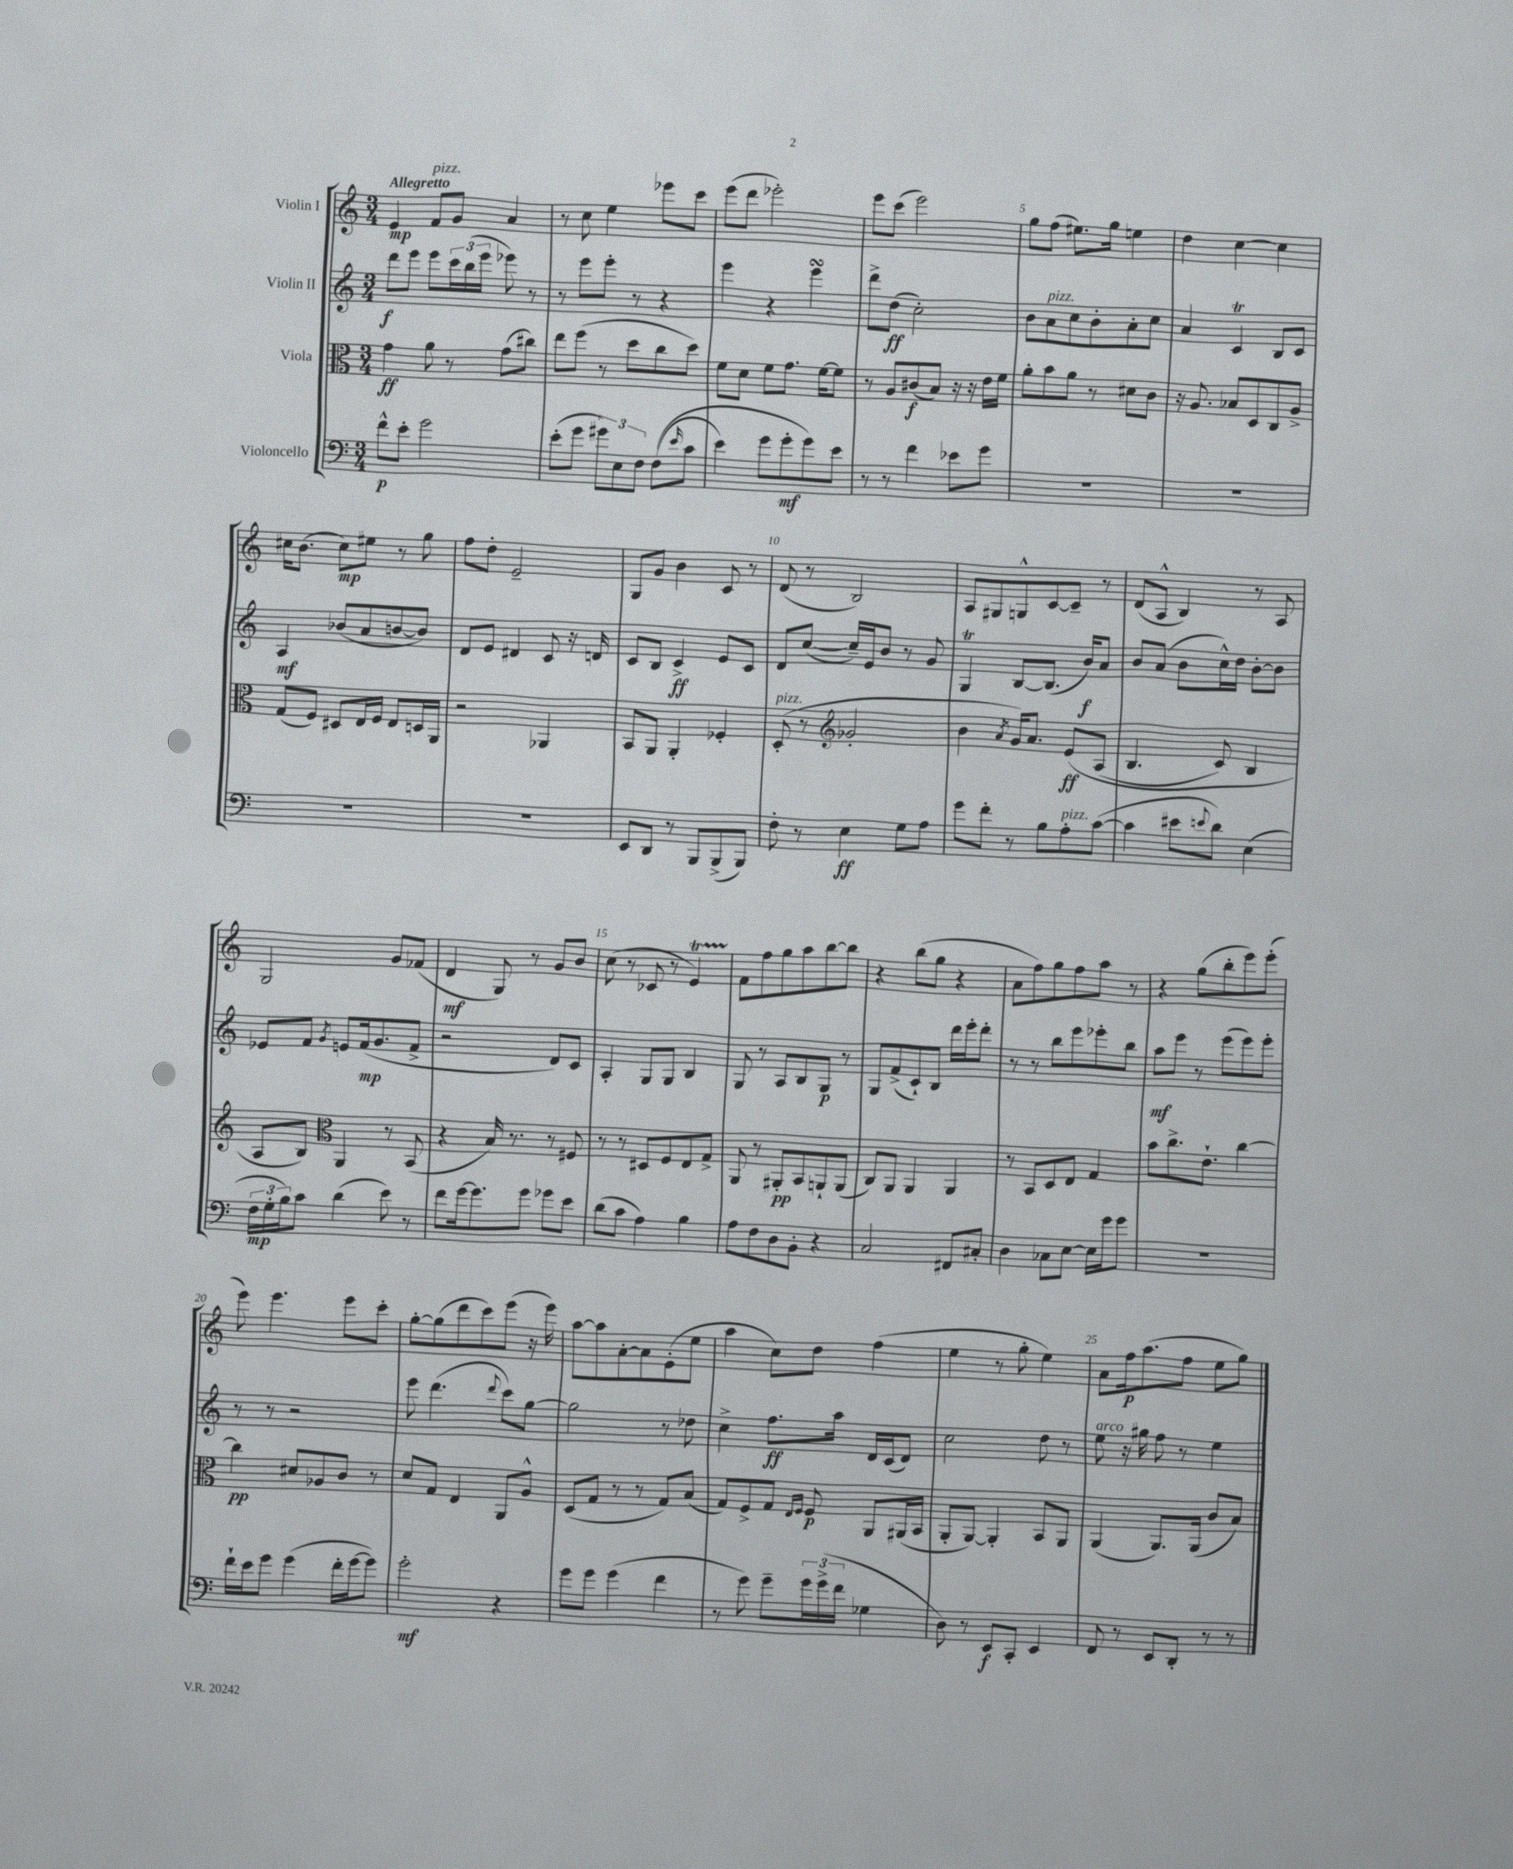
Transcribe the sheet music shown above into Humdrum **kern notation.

**kern	**kern	**kern	**kern
*staff4	*staff3	*staff2	*staff1
*clefF4	*clefC3	*clefG2	*clefG2
*k[]	*k[]	*k[]	*k[]
*M3/4	*M3/4	*M3/4	*M3/4
8f^^\L	4g\	8ddd\L	4e/
8e'\J	.	8eee\J	.
2g\	8a\	8eee\L	8f/L
.	8r	24ccc\L	8g/J
.	.	(24bb\	.
.	.	24eee\JJ	.
.	(8g\L	8eee-\)	4a/
.	8cc#\J)	8r	.
=	=	=	=
(8e'\L	8ee\L	8r	8r
8g\J	(8ff\J	8eee\L	8cc\
12g#\L)	8r	8eee'\J	4ee\
12E\	.	.	.
.	8dd\L	8r	.
12F\J	.	.	.
&((8F\L	8cc\	4r	8eee-\L
16qqe/	.	.	.
8c\J	8dd\J)	.	8ccc\J
=	=	=	=
4e\)	8f\L	4eee\	(8eee\L
.	8d\J	.	8ddd\J
8g\L	8f\L	4r	2eee-'\)
8g'\	8.g\J	.	.
8g\&)	.	4eee\	.
.	[16f\LK	.	.
8e\J	8f\]J	.	.
=	=	=	=
8r	8r	8ddd^\L	8eee\L
8r	8A/L	(8dd\J	(8ccc\J
4f\	(8c#/	2cc'\)	2eee\)
.	8B/J)	.	.
8e-\L	16r	.	.
.	16r	.	.
8g\J	16e\LL	.	.
.	16f\JJ	.	.
=	=	=	=
2.r	8a'\L	8b\L	8gg\L
.	8b\	8a\	(8ff\J
.	8a\J	8cc\	8.ee#\L)
.	8r	8b'\	.
.	.	.	16gg\Jk
.	8d#\L	8a'\	4ee\
.	8c\J	8cc\J	.
=	=	=	=
2.r	16r	4a/	4dd\
.	8.A/	.	.
.	8B-/L	4c/	[4cc\
.	8D/	.	.
.	8C/	8B/L	4cc\]
.	8A^/J	8c/J	.
=	=	=	=
2.r	(8G/L	4A/	16cc#\LK
.	.	.	(8.b\J
.	8F/J)	.	.
.	8D#/L	(8b-/L	8cc#\L)
.	16E/L	8a/	8ee#\J
.	16F/JJ	.	.
.	8E/L	[8b/	8r
.	16D/L	8b/]J)	8gg\
.	16AA/JJ	.	.
=	=	=	=
2.r	2r	8d/L	8ff\L
.	.	8e/J	8dd'\J
.	.	4d#/	2e~/
.	4AA-/	8c/	.
.	.	16r	.
.	.	16d/	.
=	=	=	=
8EE/L	8BB/L	8c/L	8G/L
8DD/J	8AA/J	8B/J	8g/J
8r	4AA'/	4c^/	4b\
8BBB/L	.	.	.
(8BBB^/	4F-'/	8e/L	8c/
8BBB/J)	.	8c/J	8r
=	=	=	=
8F'\	(8D'/	8d/L	(8d/
8r	8r	([8cc/J	8r
*	*clefG2	*	*
4E\	2g-'/	16cc~/]LL)	2B/)
.	.	16e/J	.
.	.	8b/J	.
8G\L	.	8r	.
8A\J	.	8g/	.
=	=	=	=
8g\L	4b\	4G/	8A/L
8f'\J	.	.	8G#/
.	8qa/	.	.
8r	16g/LK)	[8B/L	8G^^/
.	8.a/J	.	.
8B\L	.	(8.B/]J	[8c/
8A'\	&(8e/L	.	8c~/]J
.	.	16b/LK)	.
([8c\J	(8A/J	8a/J	8r
=	=	=	=
4c\]	4.B/	8b/L	(8d/L
.	.	(8a/J	8A^^/J
8e#\L	.	8b\L	4B/)
8qqe/	.	.	.
8d\J)	8c/)	16cc^^\L)	.
.	.	16dd\JJ	.
(4E\	4B/	[8b'\L	8r
.	.	8b\]J	8A/
=	=	=	=
24F\LL	8A/L	8e-/L	2G/
24G'\	.	.	.
24B\J)	.	.	.
8c\J	8B/J&)	8f/J	.
*	*clefC3	*	*
.	.	8qg/	.
(4d\	4AA/	8e/L	.
.	.	(16f/k	.
.	.	8.g/	.
8e\)	8r	.	8g/L
8r	(8BB/	8f^/J	(8f-/J
=	=	=	=
8f\L	4r	2r	4d/
[16g\k	.	.	.
8.g\]	.	.	.
.	16B/)	.	8G/)
.	8.r	.	.
8g\J	.	.	8r
8g-\L	8r	8d/L)	8g/L
8e\J	8F#/	8c/J	8b/J
=	=	=	=
(8d\L	8r	4A'/	(8cc\
8c\J	8r	.	8r
4A\)	8D#/L	8G/L	8c-/
.	8F/	8G/J	8r
4B\	8E/	4B/	4e/)
.	8G^/J	.	.
=	=	=	=
8A\L	8AA/	8G/	8f\L
8F\	8r	8r	8ff\
8D\	8AA#'/L	8A/L	8gg\
8BB'\J	8BB/	8B/	8aa\
4r	8AA`/	8G/J	[8bb\
.	(8AA/J	8r	8bb\]J
=	=	=	=
2C/	8C/L)	8G/L	4r
.	8AA/J	(8f^/	.
.	4AA/	8c`/)	(8bb\L
.	.	8B/J	8gg\J
8FF#/L	4AA/	16ddd\LL	4r
.	.	16eee'\J	.
8C#'/J	.	8ddd'\J	.
=	=	=	=
4D\	8r	8r	8a\L
.	8BB/L	8r	8ff\)
8C-\L	8D/	8bb\L	8gg\
[8E\J	8E/J	8eee\	8ff\
16E\]LL	4G/	8eee-'\	8aa\J
16g\J	.	.	.
8g\J	.	8bb\J	8r
=	=	=	=
2.r	8b\L	8aa\L	4r
.	8.cc^\	8eee\J	.
.	.	8r	(8gg\L
.	8.e`\J	.	.
.	.	(8eee\L	8bb'\
.	[4cc\	8eee\)	8eee\)
.	.	8eee'\J	(8eee'\J
=	=	=	=
16f`\LL	4cc\]	8r	8eee\)
16e\J	.	.	.
8g\J	.	8r	4.eee\
(4g\	8d#/L	2r	.
.	8A-/	.	.
16f'\LL	8c/J	.	8eee\L
[16g\J	.	.	.
8g\]J)	8r	.	8ccc'\J
=	=	=	=
2g'\	8d/L	8eee\	[8gg'\L
.	8G/J	(4.ddd\	(8gg\]
.	4E/	.	8ddd\
.	.	.	8ccc\)
.	.	8qqddd/	.
4r	8AA/L	8ccc\L)	(8eee\J
.	8A^^/J	[8gg\J	16r
.	.	.	16eee\)
=	=	=	=
8g\L	(8D/L	2gg\]	[8aa\L
8g\J	8G/J	.	8aa\]
(4g\	8r	.	[8a'\
.	8r	.	8a\]
4f\	8G/L)	8r	(8e'\
.	(8B/J	8dd-\	8ee\J
=	=	=	=
8r	8G/L)	4cc^\	4aa\
8g\)	8F^/	.	.
8g~\L	8G/J	8.ff\L	8cc\L)
.	16qqE/LL	.	.
.	16qqF/JJ	.	.
24g\L	8F/	.	8dd\J
(24g^\	.	.	.
.	.	16aa\Jk	.
24f\JJ	.	.	.
4G-\	8AA/L	16d/LL	(4ff\
.	.	(16c/J	.
.	(16AA#/L	8d/J)	.
.	16BB/JJ	.	.
=	=	=	=
8D\)	8AA'/L	2cc\	4ee\
8r	[8AA/J)	.	.
8EE/L	4AA'/]	.	8r
8CC'/J	.	.	8gg'\
4EE/	8BB/L	8dd\	4ee\)
.	8AA/J	8r	.
=	=	=	=
8FF/	(4AA/	8ee\	8a\L
8r	.	16r	16ff\k
.	.	16gg#\	(8.aa\
8EE/L	8.AA/L)	8ff\	.
8DD'/J	.	8r	8ff\J
.	(16AA/Jk	.	.
8r	8c/L	4ee\	8ee\L
8r	8B/J)	.	8gg\J)
==	==	==	==
*-	*-	*-	*-
